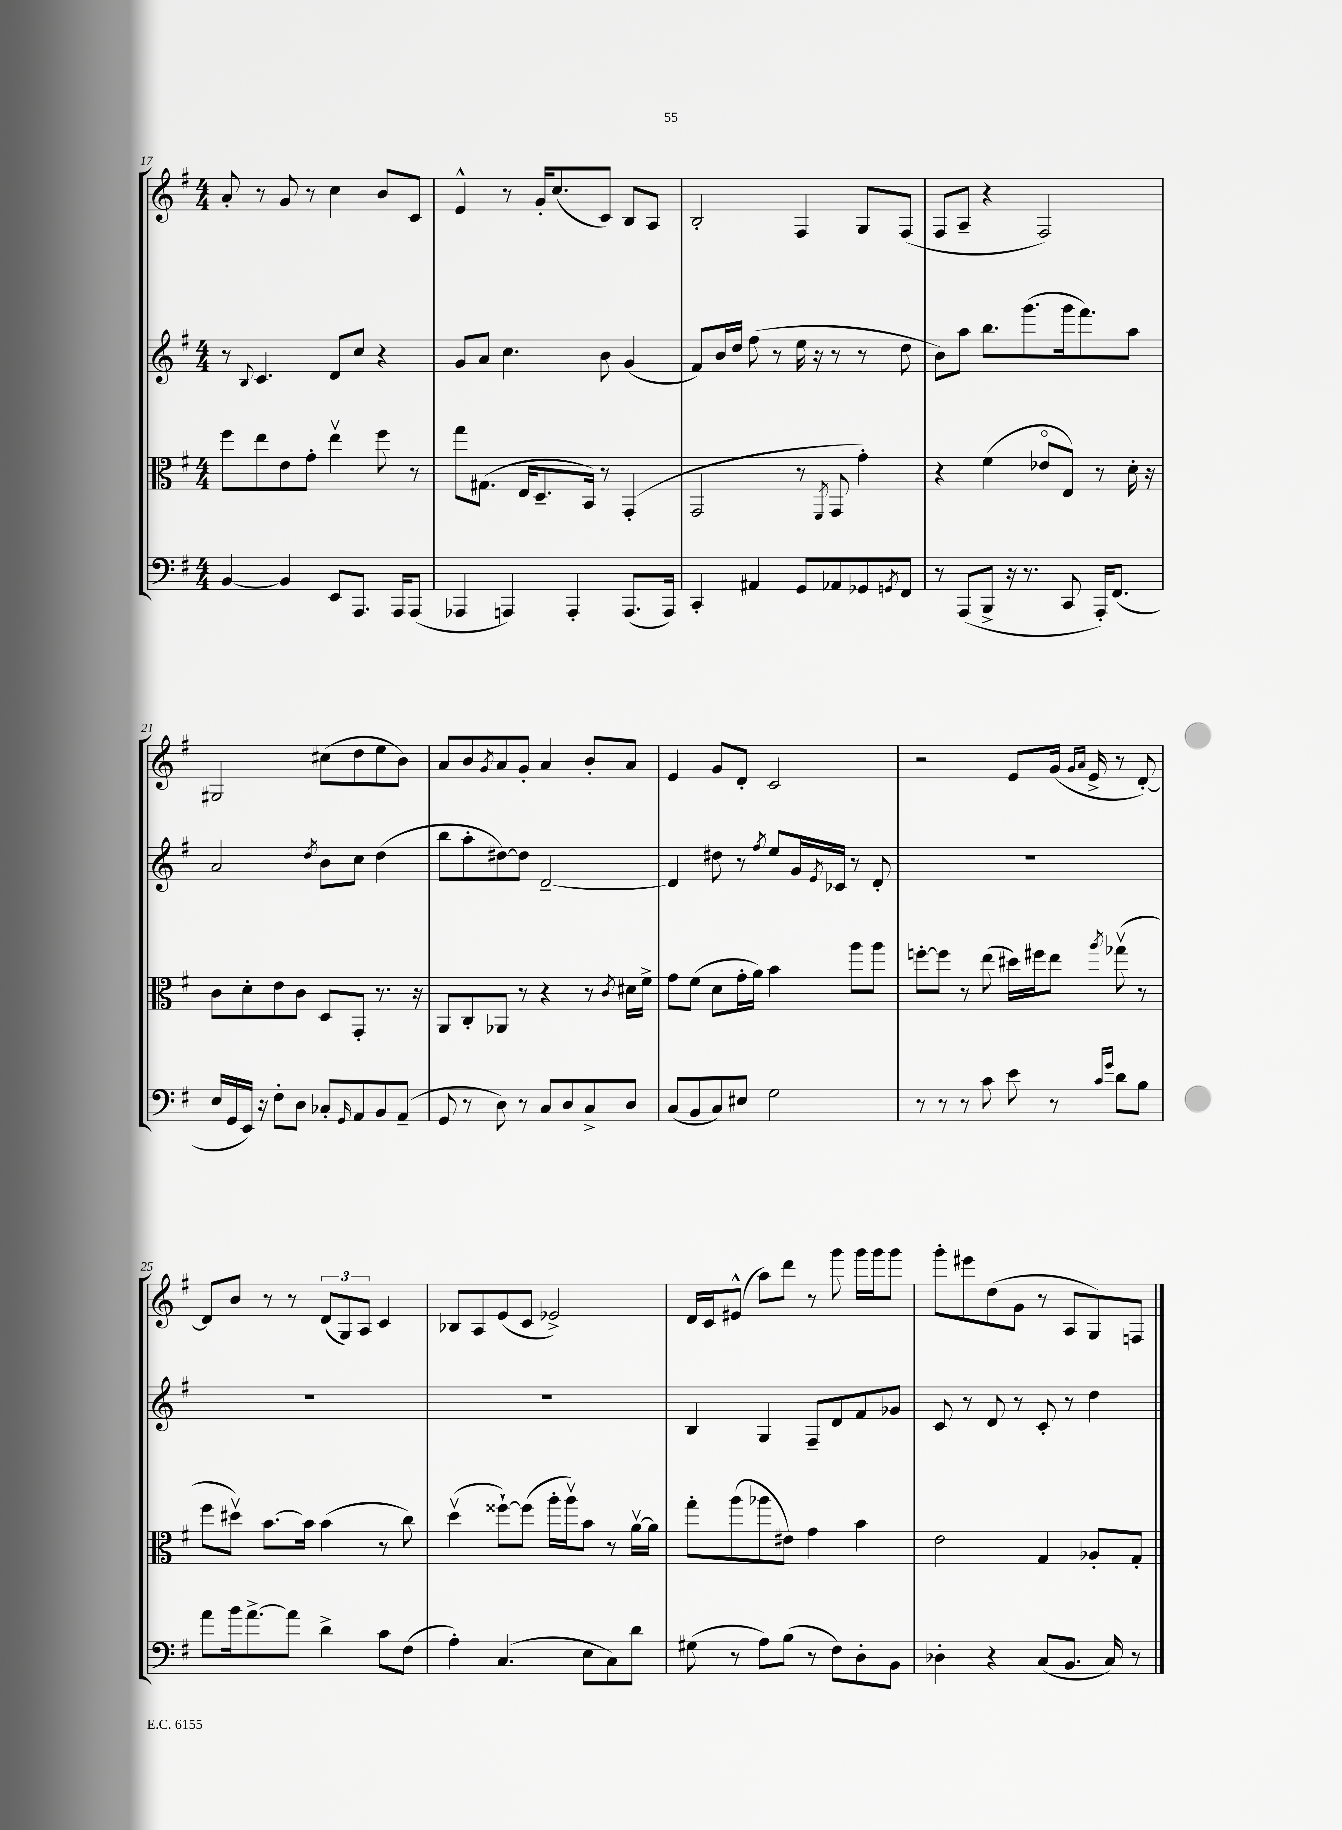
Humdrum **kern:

**kern	**kern	**kern	**kern
*part4	*part3	*part2	*part1
*staff4	*staff3	*staff2	*staff1
*clefF4	*clefC3	*clefG2	*clefG2
*k[f#]	*k[f#]	*k[f#]	*k[f#]
*M4/4	*M4/4	*M4/4	*M4/4
=17	=17	=17	=17
[4BB/	8ff#\L	8r	8a'/
.	.	8qqB/	.
.	8ee\	4.c/	8r
4BB/]	8e\	.	8g/
.	8g'\J	.	8r
8EE/L	4eev\	8d/L	4cc\
8.AAA/J	.	8cc/J	.
.	8ff#\	4r	8b/L
16AAA/KL	.	.	.
(8AAA/J	8r	.	8c/J
=18	=18	=18	=18
4AAA-X/	8gg\L	8g/L	4e^^/
.	(8.G#X\J	8a/J	.
4AAAn/)	.	4.cc\	8r
.	16E/KL	.	.
.	8.D~/	.	16g'/KL
.	.	.	(8.cc/
4AAA'/	.	.	.
.	16BB/Jk)	.	.
.	8r	8b\	8c/J)
(8.AAA/L	(4GG'/	(4g/	8B/L
.	.	.	8A/J
16AAA/Jk)	.	.	.
=19	=19	=19	=19
4CC'/	2GG/	8f#/L)	2B'/
.	.	16b/L	.
.	.	16dd/JJ	.
4AA#X/	.	(8ff#\	.
.	.	8r	.
8GG/L	8r	16ee\	4F#/
.	.	16r	.
.	8qFF#/	.	.
8AA-X/	8GG/	8r	.
8GG-X/	4g'\)	8r	8G/L
8qGGn/	.	.	.
8FF#/J	.	8dd\	(8F#/J
=20	=20	=20	=20
8r	4r	8b\L)	8F#/L
(8AAA/L	.	8aa\J	8A~/J
8BBB^/J	(4f#\	8.bb\L	4r
16r	.	.	.
8.r	.	(8.ggg\	.
.	8e-X/L	.	2F#/)
8CC/	8E/J)	16ggg\k	.
.	.	8.fff#\)	.
16AAA'/KL)	8r	.	.
(8.FF#/J	.	.	.
.	16d'\	8aa\J	.
.	16r	.	.
!!LO:LB:g=z
=21	=21	=21	=21
16E/LL	8c\L	2a/	2G#X/
16GG/	.	.	.
16EE/JJ)	8d'\	.	.
16r	.	.	.
8F#'\L	8e\	.	.
8D\J	8c\J	.	.
.	.	8qdd/	.
8C-X'/L	8D/L	8b\L	(8cc#X\L
16qqGG/	.	.	.
8AA/	8GG'/J	8cc\J	8dd\
8BB/	8.r	(4dd\	8ee\
(8AA~/J	.	.	8b\J)
.	16r	.	.
=22	=22	=22	=22
8GG/	8AA/L	8bb\L	8a/L
8r	8C'/	8aa'\	8b/
.	.	.	8qg/
8D\)	8AA-X/J	[8dd#X\)	8a/
8r	8r	8dd#\J]	8g'/J
8C/L	4r	[2d~/	4a/
8D/	.	.	.
8C^/	8r	.	8b'/L
.	8qc/	.	.
8D/J	16d#X\LL	.	8a/J
.	16f#^\JJ	.	.
=23	=23	=23	=23
(8C/L	8g\L	4d/]	4e/
8BB/	(8f#\J	.	.
8C/)	8d\L	8dd#X\	8g/L
8E#X/J	16g'\L	8r	8d'/J
.	16a\JJ)	.	.
.	.	8qff#/	.
2G\	4b\	8ee/L	2c/
.	.	16g/L	.
.	.	8qe/	.
.	.	16c-X/JJ	.
.	8aa\L	8r	.
.	8aa\J	8d'/	.
=24	=24	=24	=24
8r	[8ffn'\L	1r	2r
8r	8ff\J]	.	.
8r	8r	.	.
8c\	(8ee\	.	.
8e\	16dd#X\LL)	.	8e/L
.	16ff#X\J	.	.
8r	8ee\J	.	(16g/Jk
.	.	.	16qqg/LL
.	.	.	16qqa/JJ
.	.	.	16e^/
16qqc/LL	.	.	.
16qqg/JJ	8qaa/	.	.
8d\L	(8gg-Xv\	.	8r
8B\J	8r	.	[8d'/)
!!LO:LB:g=z
=25	=25	=25	=25
8a\L	8ff#\L	1r	8d/L]
16b\k	8dd#Xv\J)	.	8b/J
[8.a^\	.	.	.
.	[8.b\L	.	8r
8a\J]	.	.	8r
.	16b\Jk]	.	.
4d^\	(4b\	.	(12d/L
.	.	.	12G/)
.	.	.	12A/J
8c\L	8r	.	4c/
(8F#\J	8cc\)	.	.
=26	=26	=26	=26
4A'\)	(4ddv\	1r	8B-X/L
.	.	.	8A/
(4.C/	[8ff##X`\L)	.	(8e/
.	(8ff##\J]	.	8c/J
.	16aa'\LL	.	2e-X^/)
.	16aav\J)	.	.
8E\L	8b\J	.	.
8C\)	8r	.	.
8d\J	[16av\LL	.	.
.	16a\JJ]	.	.
=27	=27	=27	=27
(8G#X\	8gg'\L	4B/	16d/LL
.	.	.	16c/J
8r	(8aa\	.	(8e#X^^/J
8A\L)	8aa-X\	4G/	8aa\L)
(8B\J	8e#X\J)	.	8ddd\J
8r	4g\	8F#~/L	8r
8F#\L)	.	8d/	8ggg\
8D'\	4b\	8f#/	16ggg\LL
.	.	.	16ggg\J
8BB\J	.	8g-X/J	8ggg\J
=28	=28	=28	=28
4D-X'\	2e\	8c/	8ggg'\L
.	.	8r	8eee#X\
4r	.	8d/	(8dd\
.	.	8r	8g\J
(8C/L	4G/	8c'/	8r
8.BB/J	.	8r	8A/L
.	8A-X'/L	4dd\	8G/)
16C/)	.	.	.
8r	8G'/J	.	8Fn/J
==	==	==	==
*-	*-	*-	*-
